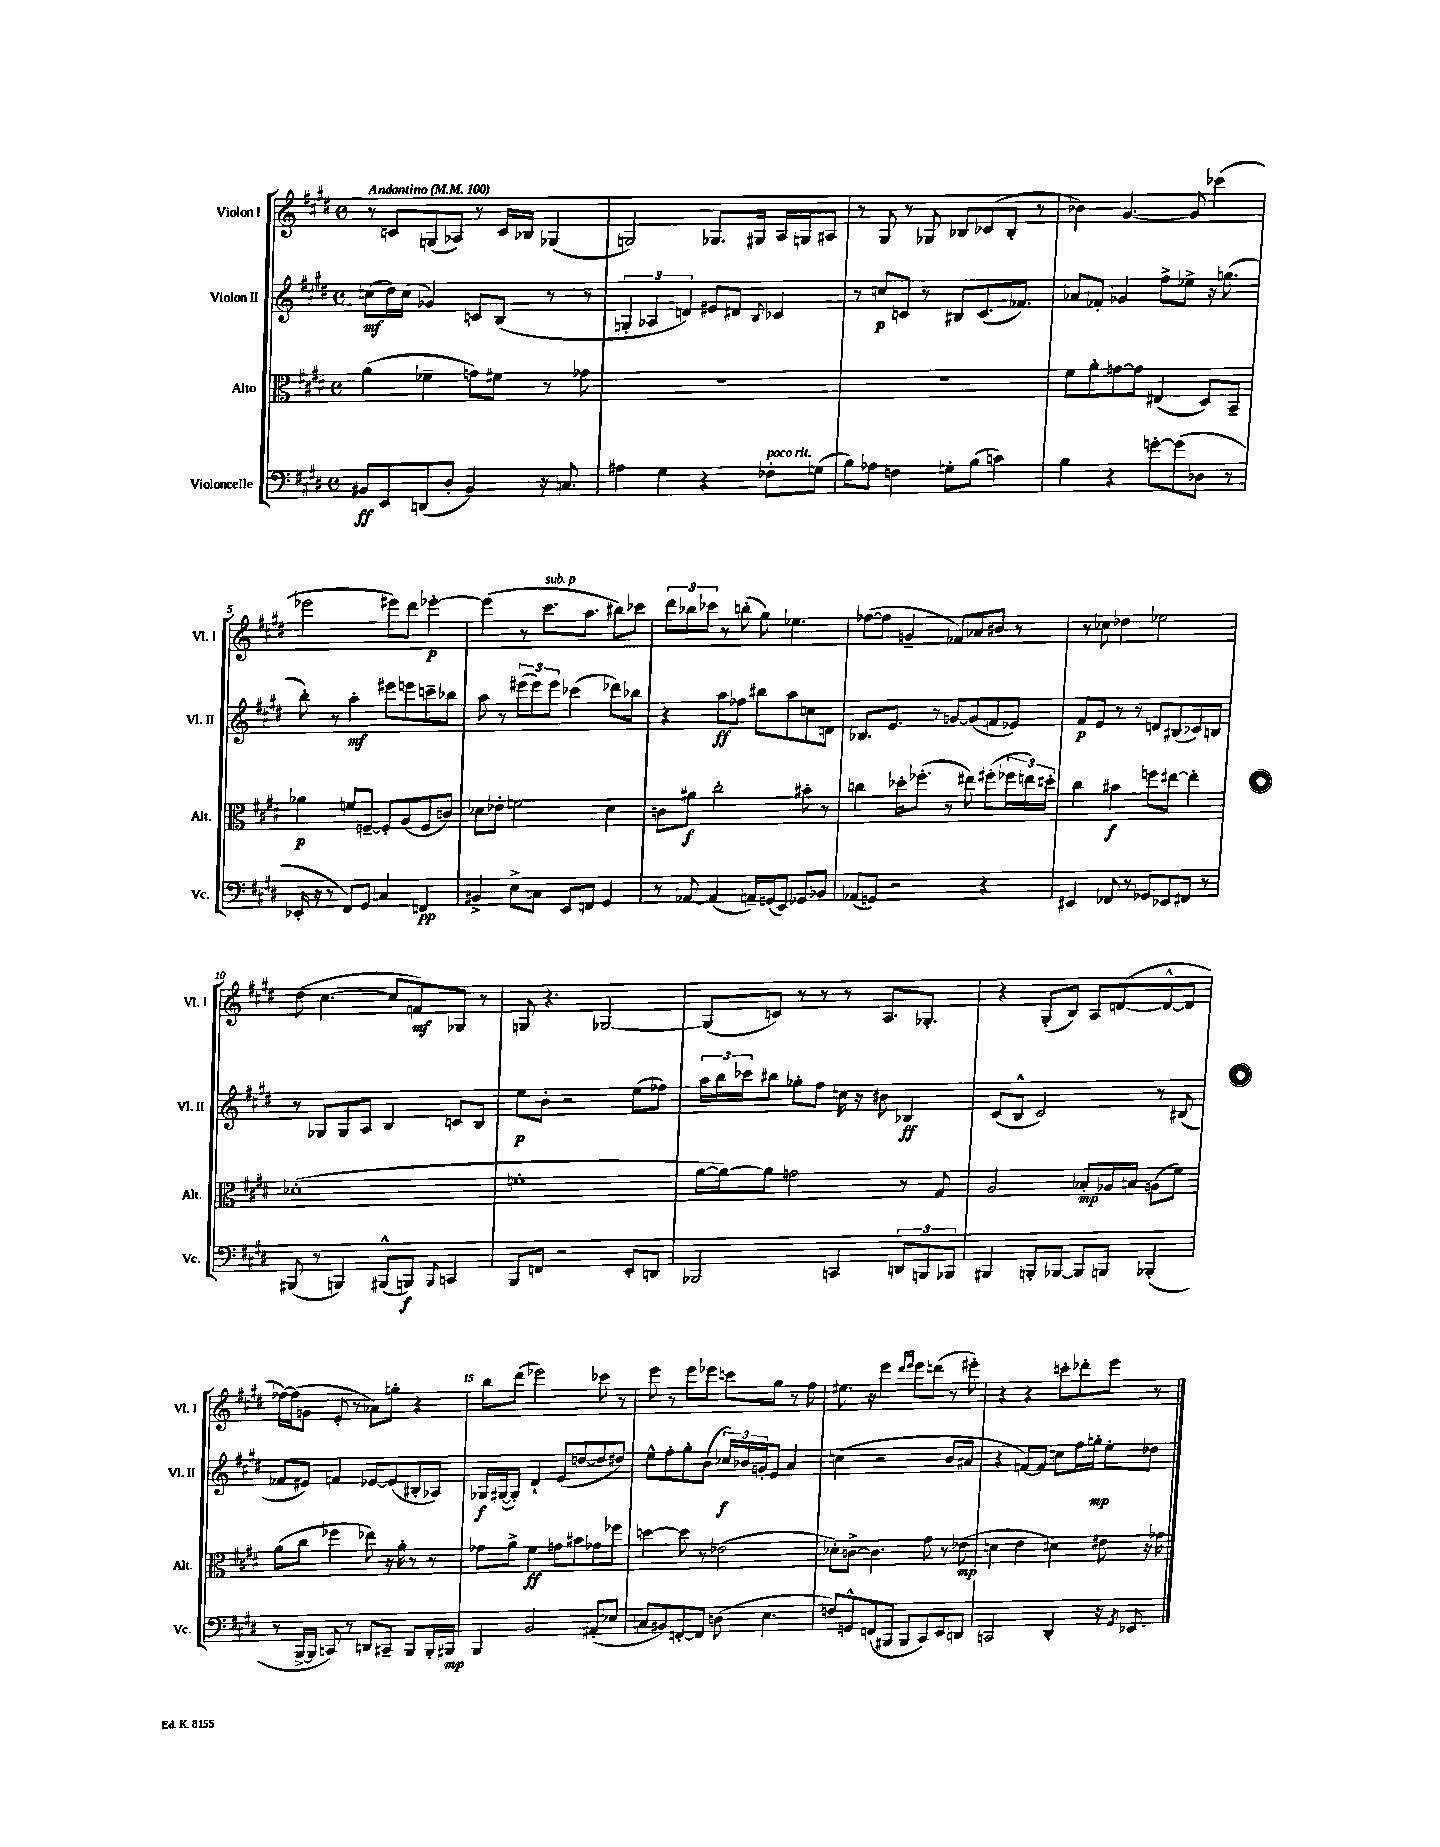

**kern	**kern	**kern	**kern
*staff4	*staff3	*staff2	*staff1
*clefF4	*clefC3	*clefG2	*clefG2
*k[f#c#g#d#]	*k[f#c#g#d#]	*k[f#c#g#d#]	*k[f#c#g#d#]
*M4/4	*M4/4	*M4/4	*M4/4
*met(c)	*met(c)	*met(c)	*met(c)
*MM100	*MM100	*MM100	*MM100
8BB#	(4a	(8cc	8r
8EE	.	16dd#)	8c
.	.	(16cc	.
(8DD	4f-~	4g-)	(8G
8D#'	.	.	8A-)
4BB#)	8g)	8c	8r
.	8f#	(8B	16c
.	.	.	16B-
16r	8r	8r	(4G-
8.C	.	.	.
.	8g-	8r	.
=	=	=	=
4A#	1r	6G'	2G)
.	.	6A-	.
4G#	.	.	.
.	.	6d)	.
4r	.	8e#	8.G-
.	.	8d#	.
.	.	.	16G#
.	.	8qqB	.
8F-'	.	4c-	16A
.	.	.	16G
(8G	.	.	8A#
=	=	=	=
8B)	1r	8r	8r
8A-	.	8cc	8G#
4F	.	8c	8r
.	.	8r	8G-
8G'	.	8B#	8B-
(8B	.	(8.c	(8c-
4c)	.	.	8B-'
.	.	8.f-)	.
.	.	.	8r
=	=	=	=
4B	8f#	8a-	4b-)
.	8a'	8f-'	.
4r	[8g	4g-	[4.g#
.	8g]	.	.
[8g'	(4E#	8ff#^	.
(8g]	.	8ee-^	8g#]
8D-	8D#)	16r	(4ccc-
.	.	(8.gg	.
8r	8BB~	.	.
=	=	=	=
16EE-'	4a-	8bb')	2eee-
16r	.	.	.
8r	.	8r	.
8FF#)	8f	4aa'	.
8GG#	[8F~	.	.
4C	8F']	8eee#	8eee#)
.	(8A	8eee	8ddd#
4FF	8F	8ccc~	[4eee-'
.	8c)	8bb-	.
=	=	=	=
4BB#^	8d-	8aa	(4eee-]
.	8e-'	8r	.
8E^	2f	(12eee#	8r
.	.	12eee#)	.
8C	.	.	8.ccc#
.	.	12eee#	.
8EE	.	(4ccc-	.
.	.	.	8.aa
8FF	.	.	.
4GG#	4d-	8ddd-)	8bb#)
.	.	8bb-	8ccc-
=	=	=	=
8r	8c	4r	12ddd#
.	.	.	12bb-
[8AA-	8a#	.	.
.	.	.	12ccc-
(4AA-]	2cc#'	8aa	8r
.	.	8ff-	(8bb'
16AA~)	.	8bb#	8gg#)
(16GG	.	.	.
8EE)	.	8aa	4.ee-
8GG-	8b#'	8cc	.
8BB-	8r	8d	.
=	=	=	=
(8AA-	4cc	8.B-	([8ff-
8GG)	.	.	8ff-]
.	.	8.e	.
2r	16dd-'	.	4g~
.	(8.ff-'	.	.
.	.	8r	.
.	8r	[8g	8f-)
.	8ee#)	(8g]	8a-
4r	(8ff#'	8f	8b#
.	24ff-	8e-)	8r
.	24ee)	.	.
.	24dd#'	.	.
=	=	=	=
4EE#	4cc#	8f#	8r
.	.	8e	8cc-
8FF-	4b#	8r	4dd-
8r	.	8r	.
8GG-	8ff	8d	2ee-
8EE-	[8ee#	(8B#	.
8FF#	4ee#']	8c-)	.
8r	.	8B	.
=	=	=	=
(8BBB#	(1d-'	8r	(8dd#
8r	.	8G-	[4.cc#
4BBB)	.	8G-	.
.	.	8A	.
(8BBB#^^	.	4B	8cc#]
8BBB)	.	.	8f)
8qqBBB	.	.	.
4CC	.	8c	8G-
.	.	8B	8r
=	=	=	=
8BBB	1f'	8ee	8G
8FF	.	8b'	4.r
2r	.	2r	.
.	.	.	[2G-
8EE'	.	(8ee	.
8DD	.	8ff-)	.
=	=	=	=
2BBB-	[16a	24aa	(8G-]
.	.	24bb	.
.	16a_)	.	.
.	.	24ccc-	.
.	8a]	8bb#	8c)
.	2g	8gg-'	8r
.	.	8ff#	8r
4CC	.	16cc	8r
.	.	16r	.
.	.	8b#	8.A
12DD	8r	4B-	.
.	.	.	8.G-'
12BBB	.	.	.
.	8G#	.	.
12BBB-	.	.	.
=	=	=	=
4BBB#	2A	(8c#	4r
.	.	8B^^	.
8BBB'	.	2c#)	(8G#'
[8BBB-	.	.	8B)
8BBB-]	8B-'	.	8A
8BBB	16A-	.	([8d
.	16B	.	.
(4BBB-'	(8A	8r	8d^^_
.	8f#)	(8B#	8d]
=	=	=	=
8r	(8a	8f-	[16ff-)
.	.	.	(16ff-]
[16BBB^	8cc#	8e#)	8g
16BBB]	.	.	.
8CC)	4ff-	4f	8e'
8r	.	.	8r
8DD	8ee-)	[8e-	8a-)
8CC#~	16r	(8e-]	8gg'
.	16a'	.	.
8BBB	8r	8B#'	4r
16BBB'	8r	8A-)	.
16BBB#	.	.	.
=	=	=	=
4BBB	8g-	16G-	8bb
.	.	([16G#	.
.	8a^	8G#'])	(8ddd#
2BB	4f#	4d#`	2eee-)
.	8g	(8e	.
.	8b#	[8dd	.
(8AA#'	8g-	8dd]	8ccc-
8E-	8ff-	8dd#)	8r
=	=	=	=
8C	[4dd	8ee^^	8eee
8BB#)	.	8ff#'	8r
[8FF'	8dd]	8gg#'	8eee
8FF]	8r	(8b	8eee-
(8D	(2e-	24cc-)	8ccc
.	.	24b-	.
.	.	24g'	.
4.E	.	8e	8gg#
.	.	4a	8r
.	.	.	8ff#
=	=	=	=
8F)	8d-')	(4cc	8.ee#
8GG^^	[8c^	.	.
.	.	.	16r
(8FF	4.c]	2r	4eee
8BBB#	.	.	.
.	.	.	16qqddd#
.	.	.	16qqeee
8BBB#	.	.	8eee
8CC#)	8g#	.	(8ddd
8EE	8r	8b	8r
8DD	(8e-	8a#	8eee#')
=	=	=	=
2CC	4d	4r	4r
.	4e	[8f)	4r
.	.	8f]	.
4DD#'	4d#)	8cc	8ccc'
.	.	16ff#	8ddd-'
.	.	16gg'	.
16r	8e#	8ee'	8eee
8qGG#	.	.	.
8.EE-	.	.	.
.	16r	8dd-	8r
.	16g-	.	.
==	==	==	==
*-	*-	*-	*-
